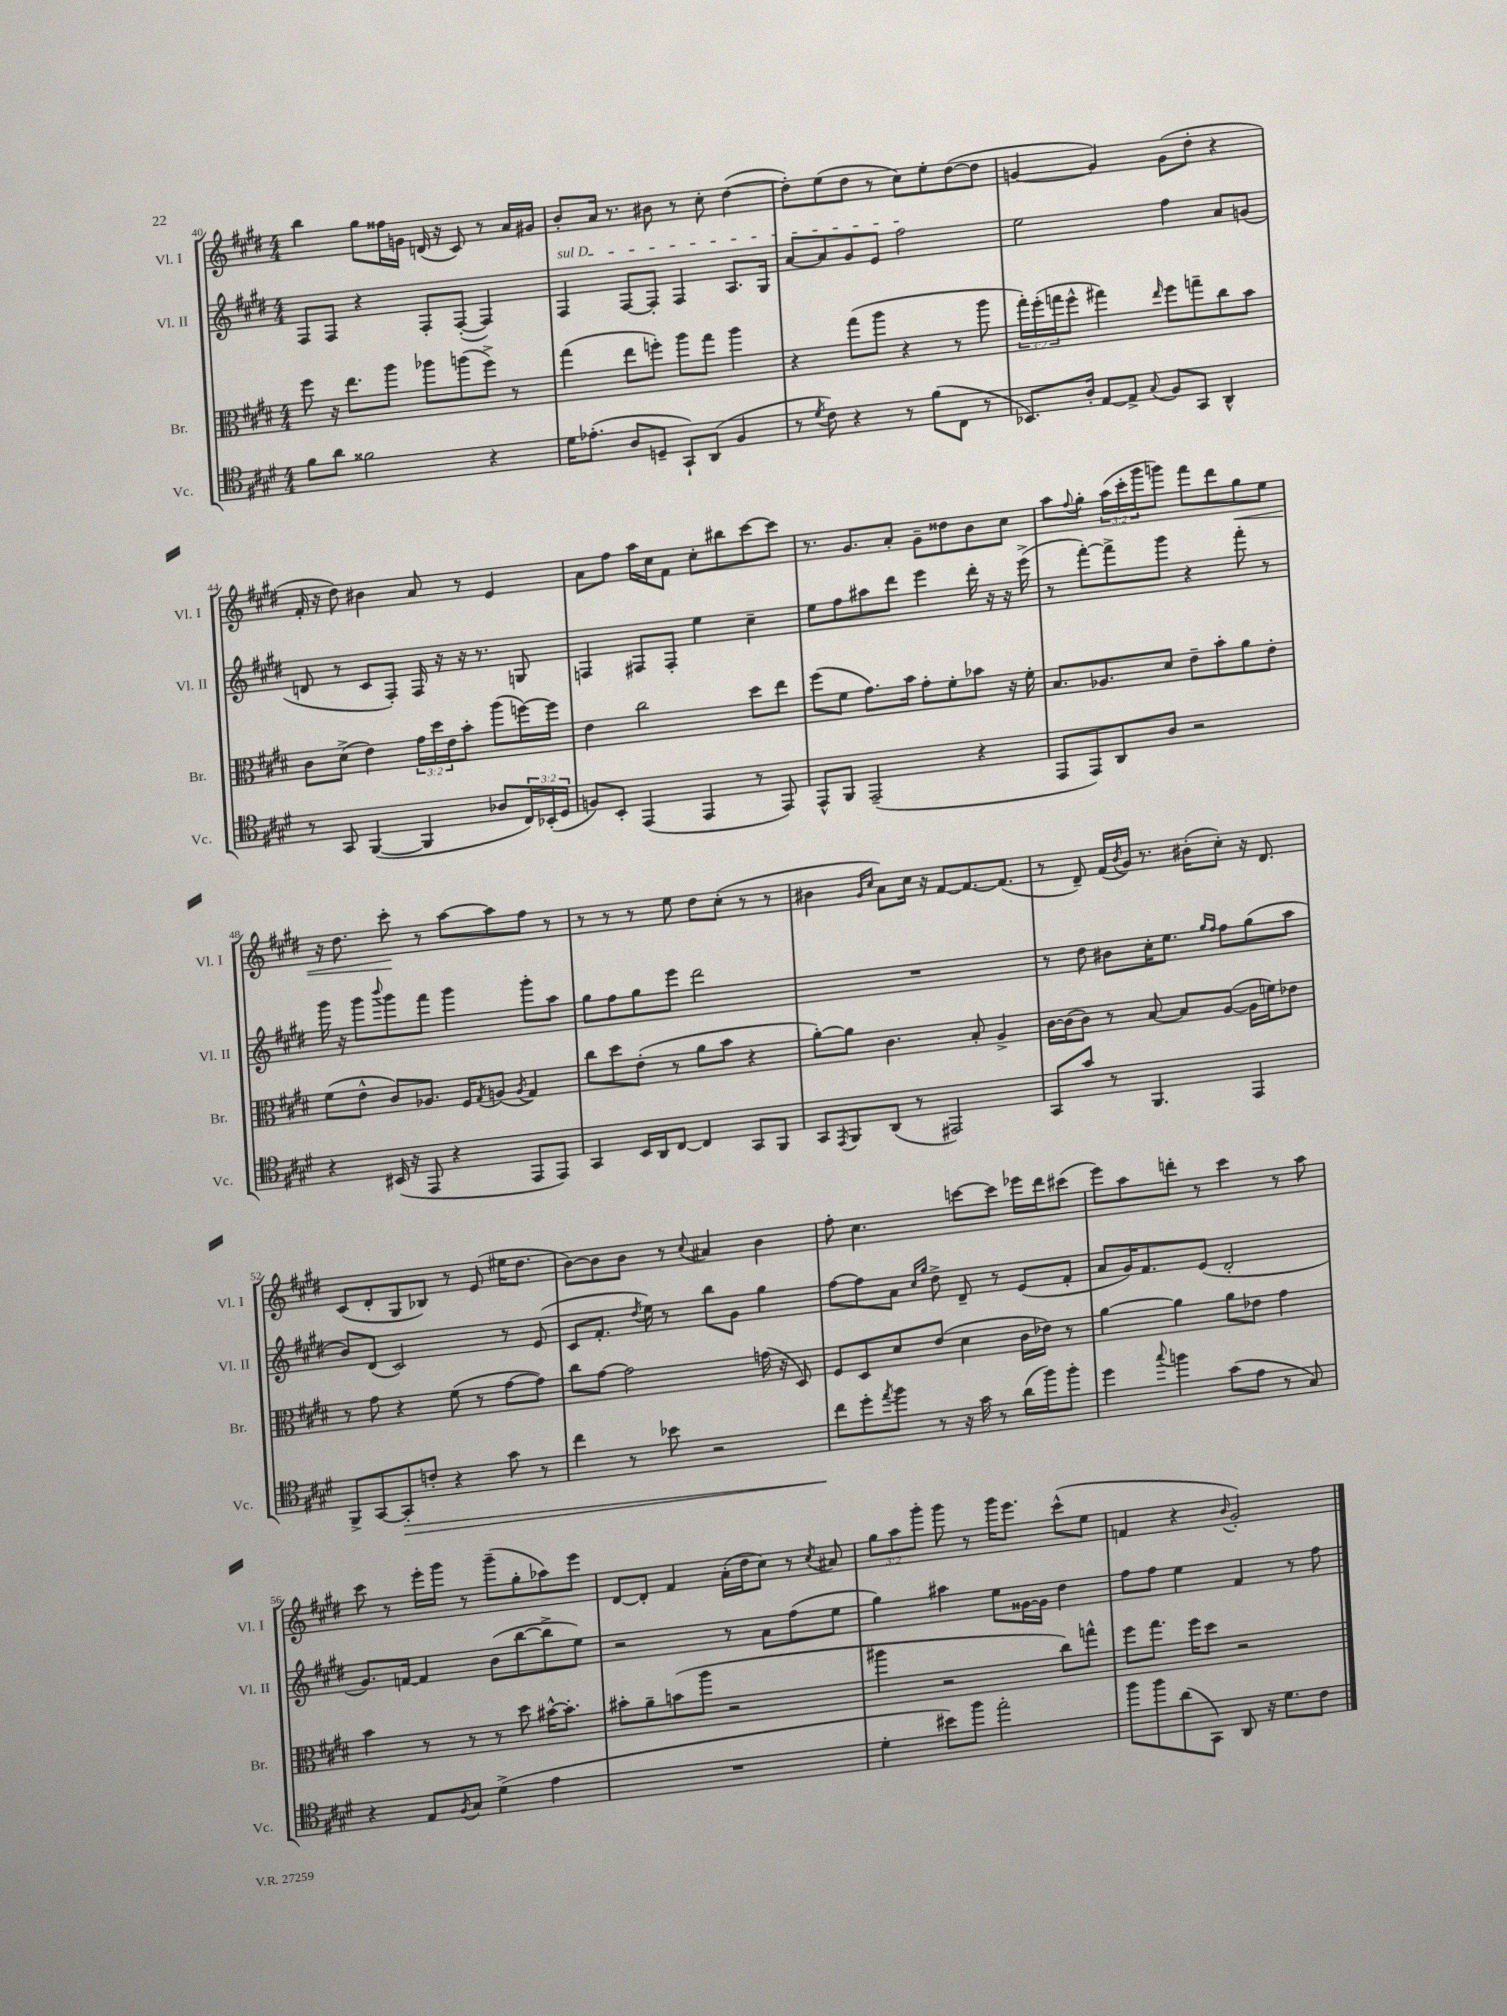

**kern	**kern	**kern	**kern
*staff4	*staff3	*staff2	*staff1
*clefC4	*clefC3	*clefG2	*clefG2
*k[f#c#g#d#]	*k[f#c#g#d#]	*k[f#c#g#d#]	*k[f#c#g#d#]
*M4/4	*M4/4	*M4/4	*M4/4
8f#	8ff#	8F#	4bb
8a	16r	8F#	.
.	8.ee	.	.
2f##	.	4r	8gg#
.	8aa	.	16ff##
.	.	.	16g
.	8aa-	8F#'	(16d
.	.	.	16r
.	(8aa	([8F#'	8c#)
4r	8ff#^)	4F#])	8r
.	8r	.	16a
.	.	.	16g#
=	=	=	=
16d#	(4gg#	4F#	8b'
(8.e-'	.	.	.
.	.	.	16a
.	.	.	8.r
8A	8ee	[8F#	.
8D~	8ff')	8F#']	8b#
8GG#`)	8aa	4F#	8r
(8AA	8gg#	.	8cc#'
4F#	4aa	8.A	([4dd#
.	.	16G#	.
=	=	=	=
8r	4r	[8a	8dd#'])
8qd#	.	.	.
8c#)	.	8a]	(8ee
4r	(8gg#	8g#	8dd#
.	8aa	8e	8r
8r	4r	2ff#	8cc#)
(8f#	.	.	8ee'
8C#	8r	.	([8dd#
8r	8aa	.	8dd#]
=	=	=	=
8.BB-)	24gg#')	2ee	[4g
.	(24ff#'	.	.
.	24gg	.	.
.	8ff#^^	.	.
16A'	.	.	.
[8E	4gg#)	.	4g])
8E^]	.	.	.
8qqG#	16qqee	.	.
8F#	8ff#	4ff#	(8g
8GG#	8gg~	.	8dd#'
4AA^^	8cc#	8a	4r
.	8b	(8g	.
=	=	=	=
8r	8c#	8d	16f#'
.	.	.	16r
8GG#	(8d#^	8r	8dd#)
([4FF#	4e)	8c#	4b#
.	.	8F#')	.
4FF#]	24g#	16F#	8a
.	24dd#	.	.
.	.	16r	.
.	24e	.	.
.	8b'	16r	8r
.	.	8.r	.
8A-	(8aa	.	4e
24C#)	[16ff)	8G	.
(24BB-'	.	.	.
.	16ff]	.	.
24D#	.	.	.
=	=	=	=
8F)	4e	4F	8a
8BB'	.	.	8ff#
(4EE	2cc#	8F#	16aa
.	.	.	16cc#
.	.	8F#'	8f#
4EE	.	4ee	8cc#'
.	.	.	8bb#
8r	8dd#	4cc#~	[8ccc#
8EE)	8ee	.	8ccc#]
=	=	=	=
8EE^^	(8ff#	8ee	8.r
8FF#	8f#	8ff#	.
.	.	.	8.g#
(2EE~	8.g#)	8aa#	.
.	.	8ddd#	8a'
.	16b	.	.
.	8g#'	4eee	8g#~
.	8f#'	.	8dd##
4r	8b-	16ddd#'	8b
.	.	16r	.
.	16r	16r	8cc#
.	16f#'	(16eee^	.
=	=	=	=
8EE	8.B	8r	8aa
.	.	.	8qqff#
8EE)	.	[8fff#')	8gg#'
.	8.A-	.	.
8AA	.	8fff#^]	(24aa
.	.	.	24ccc#'
.	.	.	24ggg#
8A	8d#	8ggg#	8ggg)
2r	8e~	4r	8fff#
.	8b'	.	8ddd#
.	8a	8fff#'	8gg#
.	8e'	8r	8ee
=	=	=	=
4r	(8f#	16ggg#	16r
.	.	16r	8.dd#
.	8e^^	8ggg#	.
.	.	8qqbbb	.
(16BB#	8c#)	8ggg#	8ccc#'
16r	.	.	.
8EE	8.A-	8fff#	8r
4r	.	4ggg#	[8aa
.	16F#	.	.
.	8qG#	.	.
.	(8A	.	8aa]
.	8qA	.	.
8EE	4G#)	8ggg#'	8ff#
8EE)	.	8aa	8r
=	=	=	=
4GG#	8cc#	8gg#	8r
.	8dd#	8ff#	8r
16BB	(8e'	8gg#	8r
16AA	.	.	.
[8C#	8r	8eee	8ee
4C#]	8a	2ddd#	8dd#
.	8b	.	(8cc#'
8GG#	4r	.	8r
8FF#	.	.	8r
=	=	=	=
8GG#	[8a')	1r	4b#
8qEE	.	.	.
8FF#	8a]	.	.
.	.	.	16qqg#
.	.	.	16qqcc#
(8AA	4.c#	.	8a)
8r	.	.	16cc#
.	.	.	16r
2EE#)	.	.	[8f#
.	8B'	.	8.f#_
.	4A^	.	.
.	.	.	(8.f#]
=	=	=	=
8GG#	[16c#	8r	8r
.	(16c#]	.	.
8g#	8c#)	8dd#	8d#~)
8r	8r	8b#	(16f#
.	.	.	8qb
.	.	.	16g#)
4.FF#	[8B	16cc#'	8.r
.	.	8.ee	.
.	8B]	.	.
.	.	.	(16b#'
.	.	16qqgg#	.
.	.	16qqff#	.
.	([8A	8ff#	8cc#')
4EE	16A]	(8gg#	16r
.	16f)	.	8.d#
.	8e-	8aa	.
=	=	=	=
8FF#^	8r	8b)	(8c#
[8GG#	8g#	(8d#	8d#'
8GG#']	4r	2c#)	8G#
8c'	.	.	8B-)
4r	(8f#	.	8r
.	8r	.	(8e
8g#	[8g#	8r	16ee#
.	.	.	8.dd#
8r	8g#])	(8e	.
=	=	=	=
4cc#	8cc#	8c#	[8b)
.	[8g#	8.f#'	8b]
8r	2g#]	.	8b
.	.	8qdd#	.
.	.	16ee)	.
8b-	.	8r	8r
.	.	.	8qqcc#
2r	.	8bb	4a#
.	.	8g#	.
.	(16g	4gg#	4b
.	16r	.	.
.	8D#)	.	.
=	=	=	=
8cc#	8F#	[8ff#	8ff#'
8dd#'	8D#	8ff#]	4.cc#
8qee	.	.	.
8ff#	8d#	8a	.
.	.	16qqcc#	.
.	.	16qqgg#	.
8r	(8e	8dd#^	.
16r	4d#	8d#~	[8ccc
16g#	.	.	.
8r	.	8r	8ccc]
(16a	16c#	(8e	16eee-
16ff#)	16e-)	.	16ddd#
8ff#'	8r	8f#'	(8ccc#
=	=	=	=
4dd#	[4a	8a	8eee)
.	.	16g#)	8aa
.	.	8.f#	.
8qqgg#	.	.	.
4ff	4a]	.	8ddd'
.	.	(8e	8r
(8g#	8a	2d#'	4ccc#
8e	8e-	.	.
8r	4g#	.	8r
8G#)	.	.	8aa
=	=	=	=
4r	4b	8.g#)	8ccc#
.	.	.	8r
.	.	[16f	.
8E	8r	4f]	16eee'
.	.	.	16ggg#
8qF#	.	.	.
8G#	8r	.	8r
(4d#^	8r	(8b	(8ggg#~
.	8dd#	[8bb	8gg#'
4e	[16b#^^	8bb^]	8aa-)
.	8.b#']	.	.
.	.	8ee)	8eee
=	=	=	=
1r	8b#'	2r	[8d#
.	8a~	.	8d#']
.	(8b	.	4f#
.	8aa	.	.
.	2r	8r	(16a'
.	.	.	16dd#
.	.	8a	8cc#)
.	.	(8ff#	8r
.	.	.	8qcc#
.	.	8ee	8a#
=	=	=	=
4d#'	4aa#	4gg#)	12gg#
.	.	.	12aa
.	.	.	12ggg#'
8b#)	2r	4aa#	8ggg#
8ff#	.	.	8r
2ee'	.	8ee	16ggg#
.	.	.	8.eee
.	.	[16g##	.
.	.	16g##]	.
.	8cc#)	4dd#	(8ccc#^^
.	8gg^^	.	8ee
=	=	=	=
8ff#	8ff#	8ff#	4f
8ff#	8.gg#	8ff#	.
(8a	.	4ee	4r
.	16ff#	.	.
8GG#)	8dd#	.	.
.	.	.	8qqb
8AA	2r	4f#	2g#')
16r	.	.	.
8.d#	.	.	.
.	.	8r	.
8c#	.	8ff#	.
==	==	==	==
*-	*-	*-	*-
